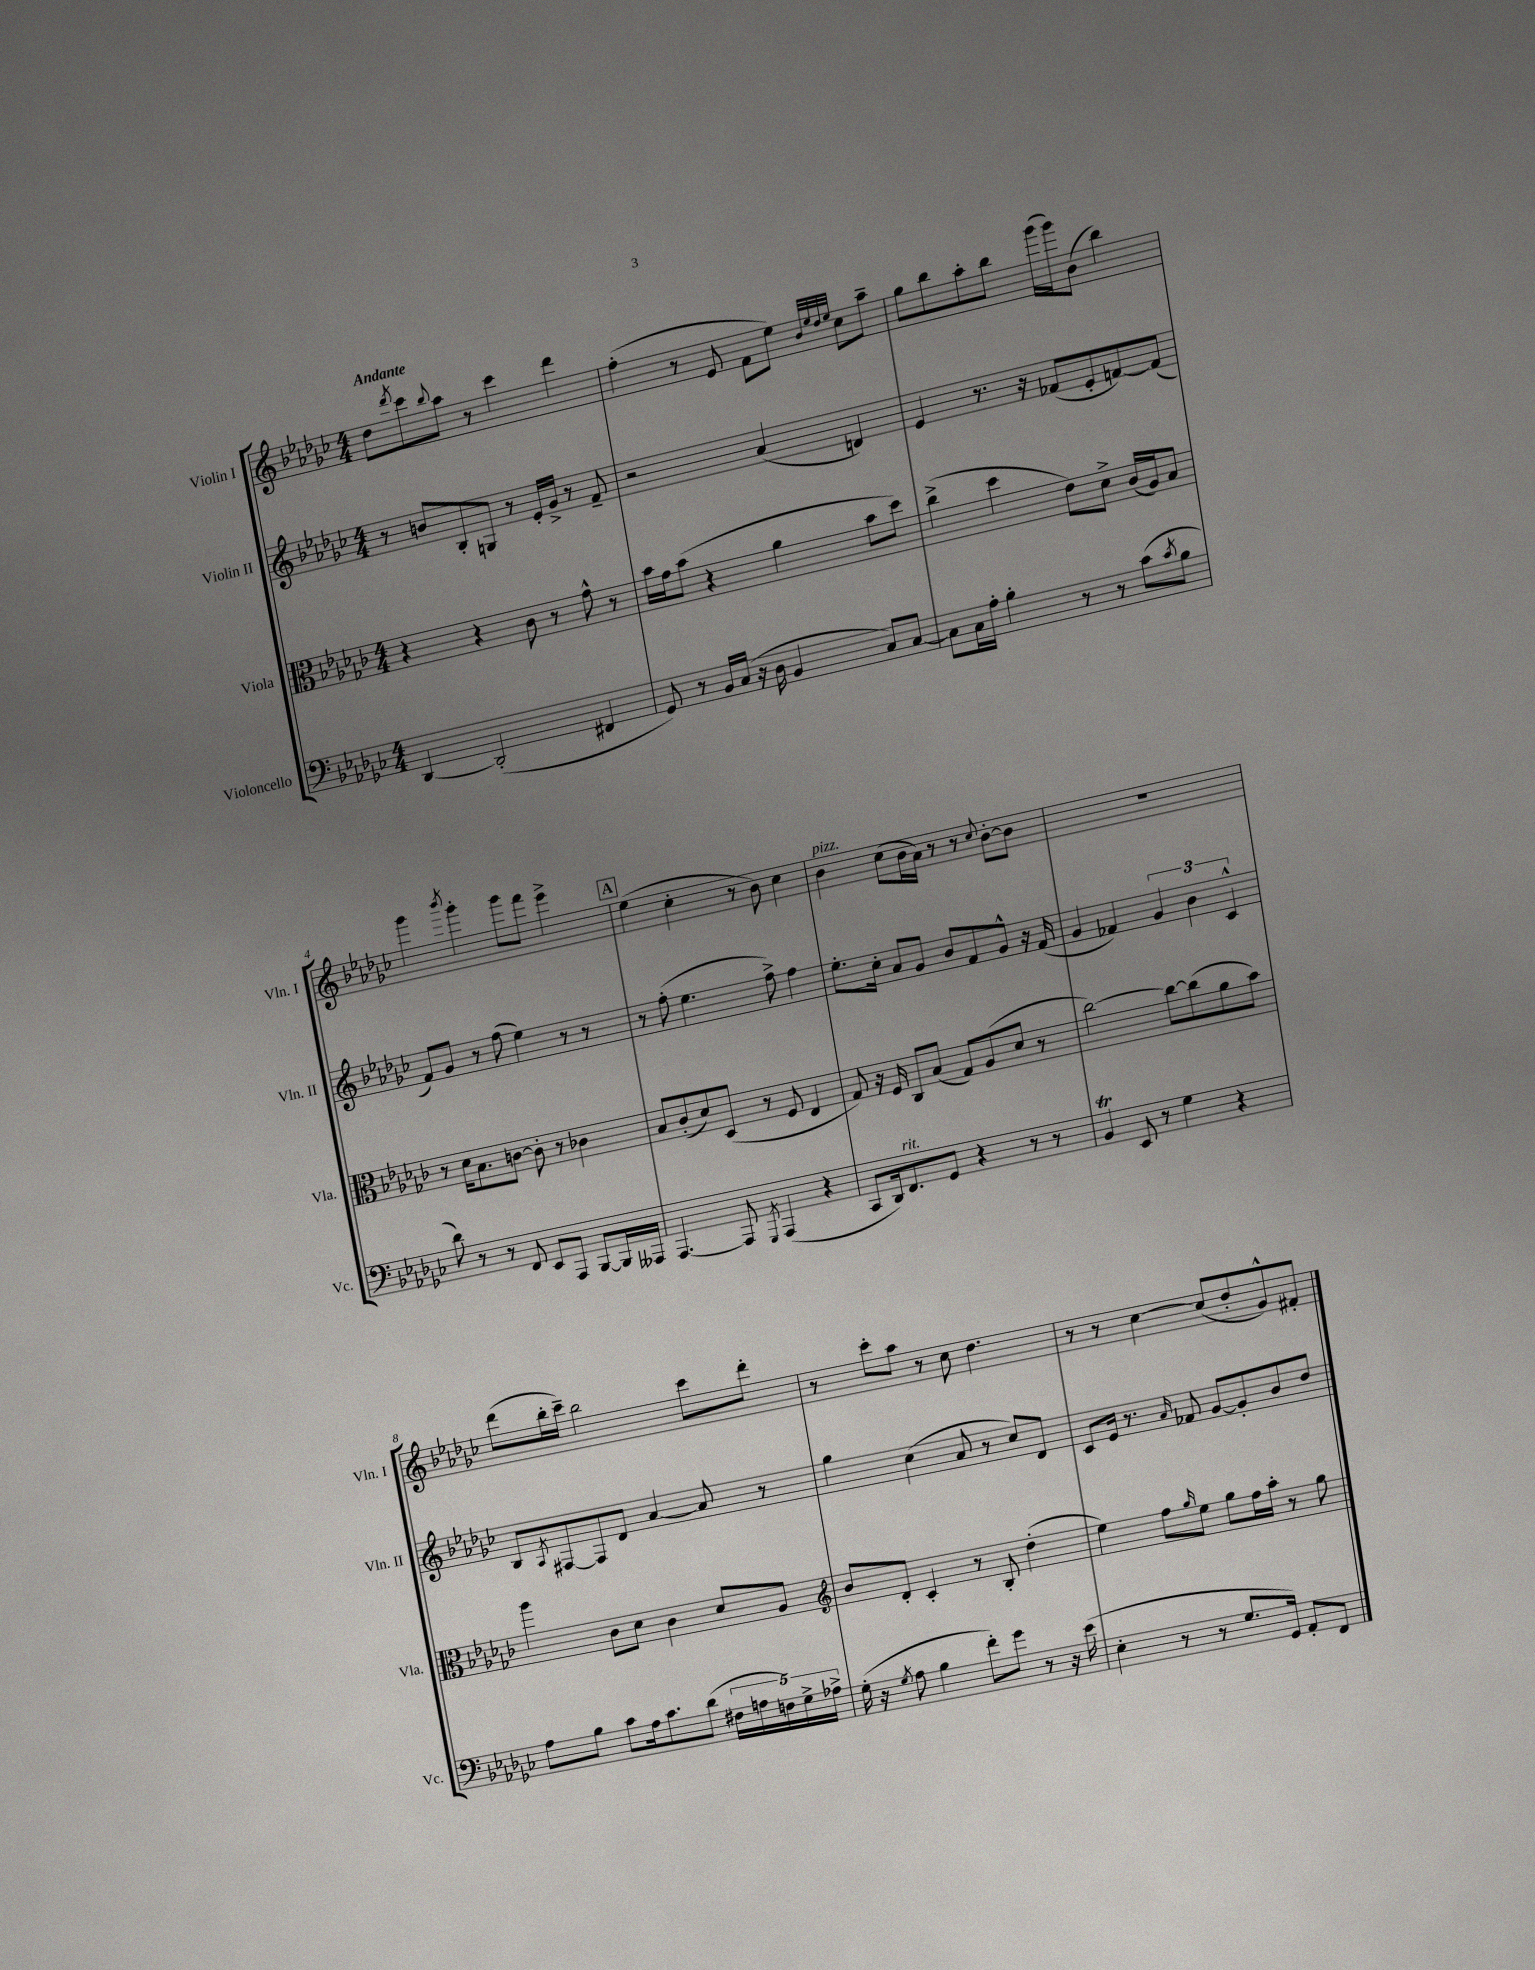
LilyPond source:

<<
\new StaffGroup <<
\new Staff = "s0" \with { instrumentName = "Violin I" shortInstrumentName = "Vln. I" } {
    \clef treble \key ges \major \numericTimeSignature \time 4/4 \tempo "Andante"
    des''8 \acciaccatura { des'''8 } ces'''8 \appoggiatura { bes''8 } aes''8 r8 ces'''4 des'''4 |
    f''4-.( r8 ees'8 f'8 ees''8) \grace { bes'32 ees''32 des''32 ees''32 } ces''8 aes''8-- |
    ges''8 bes''8 aes''8-. bes''8 ges'''16( ges'''16) bes'8( bes''4) |
    ges'''4 \acciaccatura { bes'''8 } ges'''4-. ges'''8 f'''8 ees'''4-> |
    \mark \markup { \box "A" } ees''4( ces''4-. r8 bes'8) ces''4 |
    bes'4^\markup { \italic "pizz." } ces''8( bes'16 aes'16) r8 r8 \appoggiatura { ces''8 } bes'8~-. bes'8 |
    R1 |
    des'''8( bes''16-. ces'''16--) bes''2 ces'''8 des'''8-. |
    r8 ces'''8-. aes''8 r8 ces''8 des''4. |
    r8 r8 ces''4~ ces''8( des''8-. ges'8-^) fis'8-. \bar "|." |
}
\new Staff = "s1" \with { instrumentName = "Violin II" shortInstrumentName = "Vln. II" } {
    \clef treble \key ges \major \numericTimeSignature \time 4/4
    r8 b'8 bes8-. g8 r8 ees'16-. ges'16-> r8 f'8-- |
    r2 aes'4( d'4) |
    ees'4 r8. r16 fes'8( ees'8-. f'8~) f'8( |
    f'8) ges'8 r8 f''8( ees''4) r8 r8 |
    \mark \markup { \box "A" } r8 f''8-.( ees''4. f''8->) f''4 |
    ees''8.-. ces''16-. aes'8 ges'8 bes'8 f'8 ges'8-^ r16 f'16( |
    ges'4 fes'4) \tuplet 3/2 { ges'4 bes'4 ces'4-^ } |
    bes8 \acciaccatura { aes8 } fis8~ fis8 des'8 aes'4~ aes'8 r8 |
    ges''4 ces''4( aes'8 r8 ces''8) des'8 |
    ces'8 ees'16 r8. \grace { aes'16 } fes'8 ges'8~ ges'8-. bes'8 des''8 \bar "|." |
}
\new Staff = "s2" \with { instrumentName = "Viola" shortInstrumentName = "Vla." } {
    \clef alto \key ges \major \numericTimeSignature \time 4/4
    r4 r4 ces'8 r8 ges'8-^ r8 |
    bes'16 ges'16 bes'8( r4 aes'4 bes'8 des''8) |
    ces''4->( des''4 ees'8) des'8-> ces'16( aes16) bes8 |
    r8 des'16 bes8. c'8~ c'8-. r8 ces'4 |
    \mark \markup { \box "A" } bes8 ces'8-.( des'8) des8( r8 f8 ees4 |
    ges8) r16 f16 ces8 bes8( ges8) aes8( des'8 r8 |
    ces''2~) ces''8~ ces''8( aes'8 bes'8) |
    aes''4 ces'8 des'8 ces'4 des'8 aes8 |
    \clef treble bes'8 des'8-. ces'4-. r8 bes8-. des''4-.( |
    ees''4) f''8 \grace { ges''16 } ees''8 ges''8 f''16 aes''16-. r8 ges''8 \bar "|." |
}
\new Staff = "s3" \with { instrumentName = "Violoncello" shortInstrumentName = "Vc." } {
    \clef bass \key ges \major \numericTimeSignature \time 4/4
    des,4~ des,2-.( fis,4 |
    ges,8) r8 bes,16 ces16( r16 des16 bes,4 ces8) ces8~ |
    ces8 ces16 aes16-. bes4-. r8 r8 ces'8( \acciaccatura { ces'8 } bes8 |
    des'8) r8 r8 f,8 ees,8 aes,,8 bes,,8~ bes,,16 aeses,,16 |
    \mark \markup { \box "A" } aes,,4.~ aes,,8 \acciaccatura { ges,,8 } aes,,4( r4 |
    ces,8 des,16) f,8.^\markup { \italic "rit." } ges,8 r4 r8 r8 |
    bes,4\trill ees,8 r8 ges4 r4 |
    aes8 bes8 ces'8 aes16 ces'8. des'8( \tuplet 5/4 { fis16 a16 f16) ges16-> aes16-> } |
    ges16-.( r16 \acciaccatura { ges8 } aes8 bes4 f'8-.) ges'8 r8 r16 ees'16( |
    ees4-. r8 r8 ges8. ges,16) aes,8-. f,8 \bar "|." |
}
>>
>>
